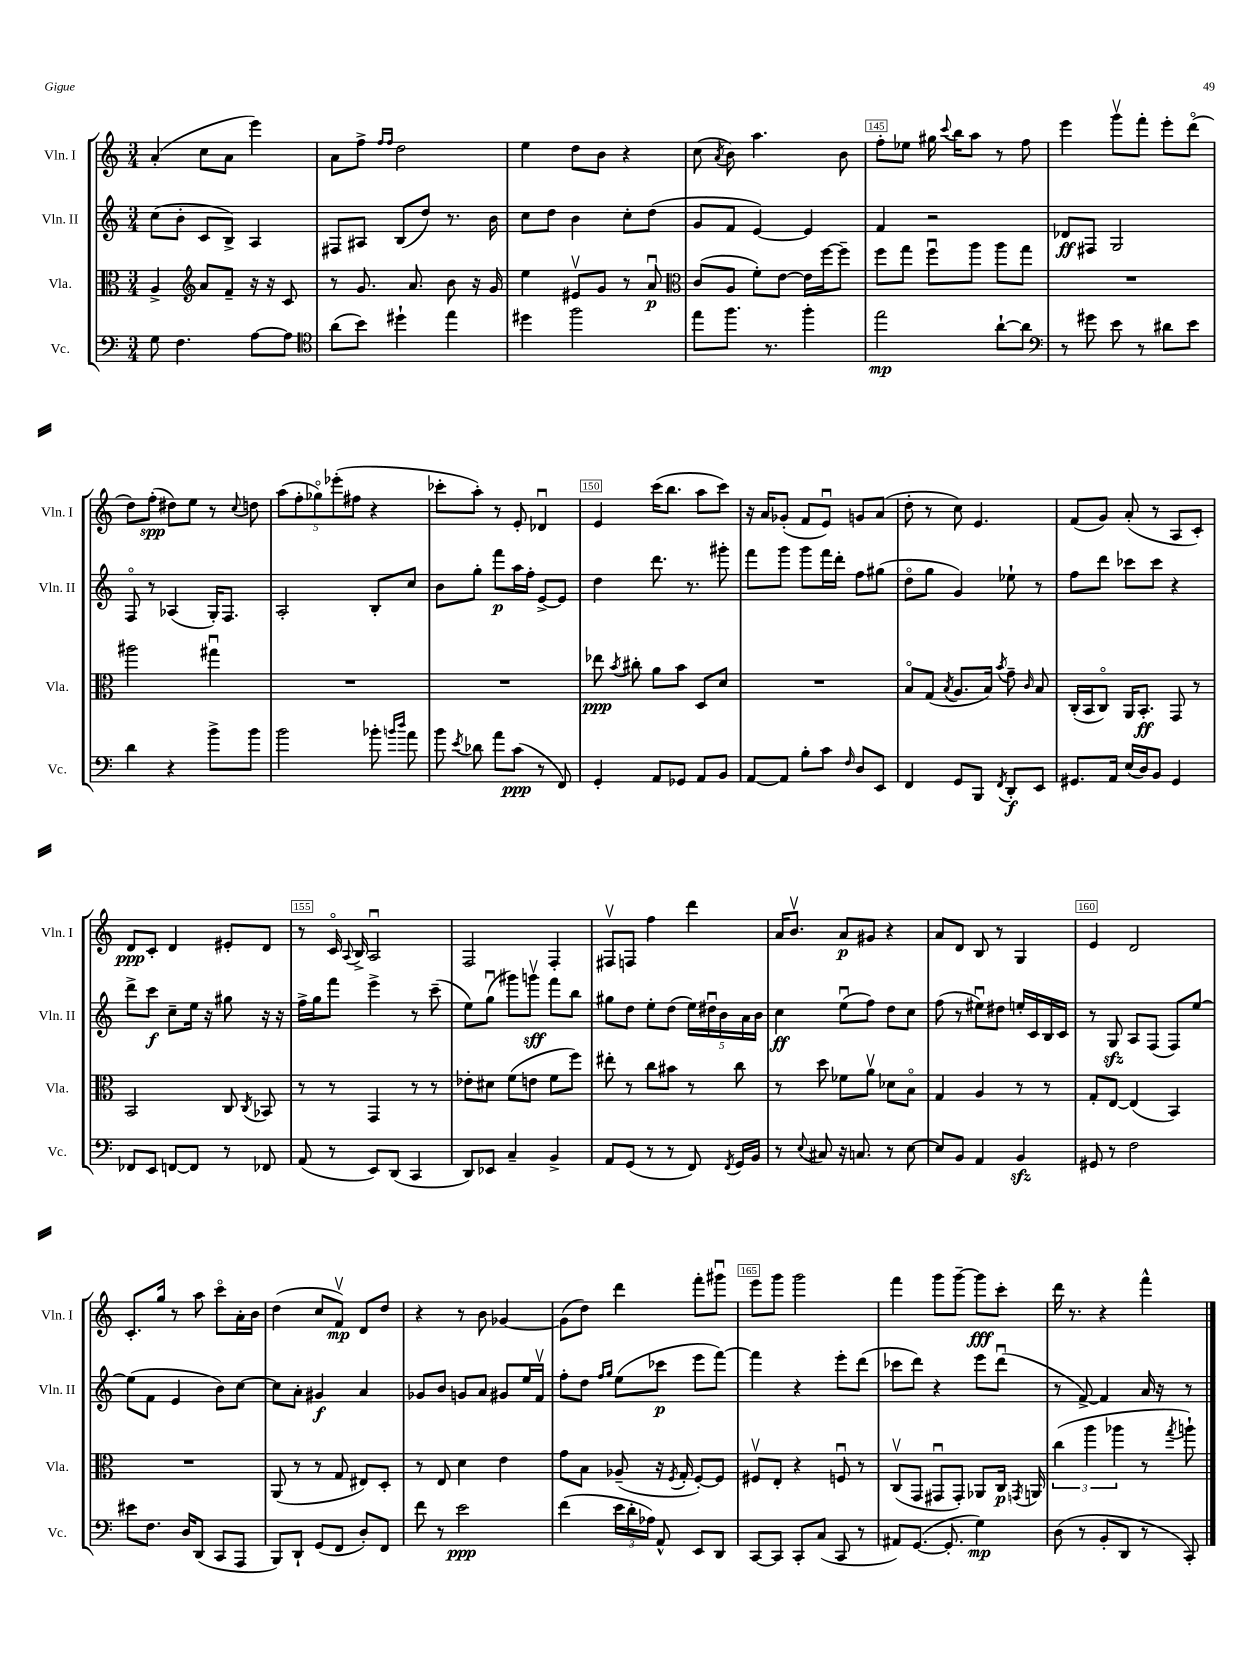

**kern	**dynam	**kern	**dynam	**kern	**dynam	**kern	**dynam
*part4	*part4	*part3	*part3	*part2	*part2	*part1	*part1
*staff4	*staff4	*staff3	*staff3	*staff2	*staff2	*staff1	*staff1
*I"Vc.	*	*I"Vla.	*	*I"Vln. II	*	*I"Vln. I	*
*I'Vc.	*	*I'Vla.	*	*I'Vln. II	*	*I'Vln. I	*
*clefF4	*	*clefC3	*	*clefG2	*	*clefG2	*
*k[]	*	*k[]	*	*k[]	*	*k[]	*
*M3/4	*	*M3/4	*	*M3/4	*	*M3/4	*
=141	=141	=141	=141	=141	=141	=141	=141
8G\	.	4A^/	.	(8cc\L	.	(4a'/	.
4.F\	.	.	.	8b'\J	.	.	.
*	*	*clefG2	*	*	*	*	*
.	.	8a/L	.	8c/L	.	8cc\L	.
.	.	8f~/J	.	8B^/J)	.	8a\J	.
[8A\L	.	16r	.	4A/	.	4eee\)	.
.	.	16r	.	.	.	.	.
8A\J]	.	8c/	.	.	.	.	.
=142	=142	=142	=142	=142	=142	=142	=142
*clefC4	*	*	*	*	*	*	*
(8a\L	.	8r	.	8F#X/L	.	8a\L	.
8b\J)	.	8.g/	.	8A#X/J	.	8ff^\J	.
.	.	.	.	.	.	16qqff/LL	.
.	.	.	.	.	.	16qqff/JJ	.
4dd#X`\	.	.	.	(8B/L	.	2dd\	.
.	.	8.a/	.	.	.	.	.
.	.	.	.	8dd/J)	.	.	.
4ee\	.	8b\	.	8.r	.	.	.
.	.	16r	.	.	.	.	.
.	.	16g/	.	16b\	.	.	.
=143	=143	=143	=143	=143	=143	=143	=143
4dd#X\	.	4ee\	.	8cc\L	.	4ee\	.
.	.	.	.	8dd\J	.	.	.
2ff\	.	8e#Xv/L	.	4b\	.	8dd\L	.
.	.	8g/J	.	.	.	8b\J	.
.	.	8r	.	8cc'\L	.	4r	.
.	.	8au/	p	(8dd\J	.	.	.
=144	=144	=144	=144	=144	=144	=144	=144
*	*	*clefC3	*	*	*	*	*
8ee\L	.	(8c/L	.	8g/L	.	(8cc\	.
.	.	.	.	.	.	8qa/	.
8.ff\J	.	8A/J	.	8f/J	.	8b\)	.
.	.	8f'\L)	.	[4e/)	.	4.aa\	.
8.r	.	.	.	.	.	.	.
.	.	[8e\J	.	.	.	.	.
4ff'\	.	16e\LL]	.	4e/]	.	.	.
.	.	[16ff\J	.	.	.	.	.
.	.	8ff~\J]	.	.	.	8b\	.
=145	=145	=145	=145	=145	=145	=145	=145
2ee\	mp	8ff\L	.	4f/	.	8ff'\L	.
.	.	8gg\J	.	.	.	8ee-X\J	.
.	.	8ffu\L	.	2r	.	16gg#X\	.
.	.	.	.	.	.	8qqccc/	.
.	.	.	.	.	.	16bb\KL	.
.	.	8aa\J	.	.	.	8aa\J	.
[8a`\L	.	8aa\L	.	.	.	8r	.
8a\J]	.	8gg\J	.	.	.	8ff\	.
=146	=146	=146	=146	=146	=146	=146	=146
*clefF4	*	*	*	*	*	*	*
8r	.	2.r	.	8d-X/L	ff	4eee\	.
8g#X\	.	.	.	8F#X/J	.	.	.
8e\	.	.	.	2G/	.	8gggv\L	.
8r	.	.	.	.	.	8fff'\J	.
8d#X\L	.	.	.	.	.	8eee'\L	.
8e\J	.	.	.	.	.	(8ddd\J	.
!!LO:LB:g=z
=147	=147	=147	=147	=147	=147	=147	=147
4d\	.	2aa#X\	.	8F/	.	8dd\L)	.
.	.	.	.	8r	.	(8ff'\J	spp
4r	.	.	.	(4A-X/	.	8dd#X\L)	.
.	.	.	.	.	.	8ee\J	.
8b^\L	.	4gg#Xu\	.	16G'/KL)	.	8r	.
.	.	.	.	8.F/J	.	.	.
.	.	.	.	.	.	8qqcc/	.
8b\J	.	.	.	.	.	8ddn\	.
=148	=148	=148	=148	=148	=148	=148	=148
2b\	.	2.r	.	2A'/	.	(10aa\L	.
.	.	.	.	.	.	10ff'\	.
.	.	.	.	.	.	10gg-X\)	.
.	.	.	.	.	.	(10eee-X'\	.
.	.	.	.	.	.	10ff#X\J	.
8b-X'\	.	.	.	8B'/L	.	4r	.
16qqbn/LL	.	.	.	.	.	.	.
16qqdd/JJ	.	.	.	.	.	.	.
8a\	.	.	.	8cc/J	.	.	.
=149	=149	=149	=149	=149	=149	=149	=149
8b\	.	2.r	.	8b\L	.	8ccc-X'\L	.
8qe/	.	.	.	.	.	.	.
8d-X\	.	.	.	8gg'\J	.	8aa'\J)	.
8a\L	.	.	.	8fff\L	p	8r	.
(8c\J	ppp	.	.	16aa\L	.	8e'/	.
.	.	.	.	16ff'\JJ	.	.	.
8r	.	.	.	[8e^/L	.	4d-Xu/	.
8FF/)	.	.	.	8e/J]	.	.	.
=150	=150	=150	=150	=150	=150	=150	=150
4GG'/	.	8ee-X\	ppp	4dd\	.	4e/	.
.	.	8qb/	.	.	.	.	.
.	.	8cc#X'\	.	.	.	.	.
8AA/L	.	8a\L	.	8.ddd\	.	(16ccc\KL	.
.	.	.	.	.	.	8.bb\J	.
8GG-X/J	.	8b\J	.	.	.	.	.
.	.	.	.	8.r	.	.	.
8AA/L	.	8D/L	.	.	.	8aa\L	.
8BB/J	.	8d/J	.	8ggg#X'\	.	8ccc\J)	.
=151	=151	=151	=151	=151	=151	=151	=151
[8AA/L	.	2.r	.	8fff\L	.	16r	.
.	.	.	.	.	.	16a/KL	.
8AA/J]	.	.	.	8ggg\J	.	(8g-X'/J	.
8B'\L	.	.	.	8ggg\L	.	8f/L	.
8c\J	.	.	.	16fff\L	.	8eu/J)	.
.	.	.	.	16ddd'\JJ	.	.	.
16qqF/	.	.	.	.	.	.	.
8D/L	.	.	.	8ff\L	.	8gn/L	.
8EE/J	.	.	.	(8gg#X\J	.	(8a/J	.
=152	=152	=152	=152	=152	=152	=152	=152
4FF/	.	8B/L	.	8dd\L	.	8dd'\	.
.	.	(8G/J	.	8gg\J	.	8r	.
.	.	8qB/	.	.	.	.	.
8GG/L	.	8.A/L	.	4g/)	.	8cc\)	.
8BBB/J	.	.	.	.	.	4.e/	.
.	.	16B/Jk)	.	.	.	.	.
8qFF/	.	8qb/	.	.	.	.	.
8DD'/L	f	8g~\	.	8ee-X`\	.	.	.
.	.	16qqc/	.	.	.	.	.
8EE/J	.	8B/	.	8r	.	.	.
=153	=153	=153	=153	=153	=153	=153	=153
8.GG#X/L	.	(16C'/LL	.	8ff\L	.	(8f/L	.
.	.	16BB/J	.	.	.	.	.
.	.	8C/J)	.	8ddd\J	.	8g/J)	.
16AA/Jk	.	.	.	.	.	.	.
(16E/LL	.	16AA/KL	.	8ccc-X\L	.	(8a'/	.
16D/J)	.	8.BB'/J	ff	.	.	.	.
8BB/J	.	.	.	8ccc-\J	.	8r	.
4GG#/	.	8GG/	.	4r	.	8A/L	.
.	.	8r	.	.	.	8c'/J)	.
!!LO:LB:g=z
=154	=154	=154	=154	=154	=154	=154	=154
8FF-X/L	.	2BB/	.	8ddd^\L	.	8d/L	ppp
8EE/J	.	.	.	8ccc\J	f	8c'/J	.
[8FFn/L	.	.	.	8cc~\L	.	4d/	.
8FF/J]	.	.	.	16ee\Jk	.	.	.
.	.	.	.	16r	.	.	.
8r	.	8C/	.	8gg#X\	.	8e#X'/L	.
.	.	8qC/	.	.	.	.	.
8FF-X/	.	8BB-X/	.	16r	.	8d/J	.
.	.	.	.	16r	.	.	.
=155	=155	=155	=155	=155	=155	=155	=155
(8AA/	.	8r	.	16ff^\LL	.	8r	.
.	.	.	.	16gg\J	.	.	.
8r	.	8r	.	8fff\J	.	16c/	.
.	.	.	.	.	.	8qqA/	.
.	.	.	.	.	.	16B^/	.
8EE/L)	.	4GG/	.	4eee^\	.	2Au/	.
(8DD/J	.	.	.	.	.	.	.
4CC/	.	8r	.	8r	.	.	.
.	.	8r	.	(8ccc~\	.	.	.
=156	=156	=156	=156	=156	=156	=156	=156
8DD/L)	.	8e-X'\L	.	8ee\L)	.	2F/	.
8EE-X/J	.	8d#X\J	.	(8ggu\J	.	.	.
4C~/	.	(8f\L	.	8ggg#X\L)	.	.	.
.	.	8en\J	.	8gggnv\J	sff	.	.
4BB^/	.	8f\L	.	8fff\L	.	4F'/	.
.	.	8ff\J)	.	8bb\J	.	.	.
=157	=157	=157	=157	=157	=157	=157	=157
8AA/L	.	8ee#X'\	.	8gg#X\L	.	8F#Xv/L	.
(8GG/J	.	8r	.	8dd\J	.	8Fn/J	.
8r	.	8cc\L	.	8ee'\L	.	4ff\	.
8r	.	8b#X\J	.	(8dd\J	.	.	.
8FF/)	.	8r	.	20ee\LL)	.	4ddd\	.
.	.	.	.	20dd#Xu\	.	.	.
.	.	.	.	20b\	.	.	.
8qFF/	.	.	.	.	.	.	.
16GG/LL	.	8cc\	.	.	.	.	.
.	.	.	.	20a\	.	.	.
16BB/JJ	.	.	.	.	.	.	.
.	.	.	.	20b\JJ	.	.	.
=158	=158	=158	=158	=158	=158	=158	=158
8r	.	8r	.	4cc\	ff	16a/KL	.
.	.	.	.	.	.	8.bv/J	.
8qqE/	.	.	.	.	.	.	.
8C#X/	.	8dd\	.	.	.	.	.
16r	.	8f-X\L	.	(8eeu\L	.	8a/L	p
8.Cn/	.	.	.	.	.	.	.
.	.	8av\J	.	8ff\J)	.	8g#X/J	.
8r	.	8d-X\L	.	8dd\L	.	4r	.
[8E\	.	8B\J	.	8cc\J	.	.	.
=159	=159	=159	=159	=159	=159	=159	=159
8E/L]	.	4G/	.	(8ff\	.	8a/L	.
8BB/J	.	.	.	8r	.	8d/J	.
4AA/	.	4A/	.	8ee#Xu\L)	.	8B/	.
.	.	.	.	8dd#X\J	.	8r	.
4BBzz/	.	8r	.	16een'/LL	.	4G/	.
.	.	.	.	16c/	.	.	.
.	.	8r	.	16B/	.	.	.
.	.	.	.	16c/JJ	.	.	.
=160	=160	=160	=160	=160	=160	=160	=160
8GG#X/	.	8G'/L	.	8r	.	4e/	.
8r	.	[8E/J	.	8Gzz/	.	.	.
2F\	.	(4E/]	.	8A/L	.	2d/	.
.	.	.	.	(8F/J	.	.	.
.	.	4BB/)	.	8F/L)	.	.	.
.	.	.	.	[8ee/J	.	.	.
!!LO:LB:g=z
=161	=161	=161	=161	=161	=161	=161	=161
8e#X\L	.	2.r	.	(8ee\L]	.	8.c'/L	.
8.F\J	.	.	.	8f\J	.	.	.
.	.	.	.	.	.	16gg/Jk	.
.	.	.	.	4e/	.	8r	.
16D/KL	.	.	.	.	.	.	.
(8DD/J	.	.	.	.	.	8aa\	.
8CC/L	.	.	.	8b\L)	.	8ccc\L	.
8AAA/J	.	.	.	[8cc\J	.	16a'\L	.
.	.	.	.	.	.	16b\JJ	.
=162	=162	=162	=162	=162	=162	=162	=162
8BBB/L)	.	(8AA/	.	8cc\L]	.	(4dd\	.
8DD`/J	.	8r	.	8a'\J	.	.	.
(8GG/L	.	8r	.	4g#X/	f	8cc/L	.
8FF/J	.	8G/	.	.	.	8fv/J)	mp
8D'/L)	.	8E#X/L)	.	4a/	.	8d/L	.
8FF/J	.	8D'/J	.	.	.	8dd/J	.
=163	=163	=163	=163	=163	=163	=163	=163
8f\	.	8r	.	8g-X/L	.	4r	.
8r	.	8E/	.	8b/J	.	.	.
2e\	ppp	4d\	.	8gn/L	.	8r	.
.	.	.	.	8a/J	.	8b\	.
.	.	4e\	.	8g#X/L	.	[4g-X/	.
.	.	.	.	16ee/L	.	.	.
.	.	.	.	16fv/JJ	.	.	.
=164	=164	=164	=164	=164	=164	=164	=164
(4f\	.	8g\L	.	8ff'\L	.	(8g-\L]	.
.	.	8B\J	.	8dd\J	.	8dd\J)	.
.	.	.	.	16qqff/LL	.	.	.
.	.	.	.	16qqgg/JJ	.	.	.
24e\LL	.	(8A-X~/	.	(8ee\L	.	4ddd\	.
24d'\	.	.	.	.	.	.	.
24A-X\JJ)	.	.	.	.	.	.	.
8AA^^/	.	16r	.	8ccc-X\J	p	.	.
.	.	8qF/	.	.	.	.	.
.	.	16G'/	.	.	.	.	.
8EE/L	.	[8F'/L)	.	8eee\L	.	8fff'\L	.
8DD/J	.	8F/J]	.	[8fff\J)	.	8ggg#Xu\J	.
=165	=165	=165	=165	=165	=165	=165	=165
[8CC/L	.	8F#Xv/L	.	4fff\]	.	8eee\L	.
8CC/J]	.	8E'/J	.	.	.	8ggg\J	.
8CC'/L	.	4r	.	4r	.	2ggg\	.
(8C/J	.	.	.	.	.	.	.
8CC/	.	8Fnu/	.	8eee'\L	.	.	.
8r	.	8r	.	(8ddd\J	.	.	.
=166	=166	=166	=166	=166	=166	=166	=166
8AA#X/L)	.	(8Cv/L	.	8ccc-X\L	.	4fff\	.
([8.GG/J	.	8GG/J	.	8ddd\J)	.	.	.
.	.	8GG#Xu/L	.	4r	.	8ggg\L	.
8.GG'/]	.	.	.	.	.	.	.
.	.	8GG#'/J)	.	.	.	[8ggg~\J	.
4G\)	mp	8AA-X/L	.	8eee\L	.	8ggg\L]	fff
.	.	16C/Jk	p	(8dddu\J	.	8ccc'\J	.
.	.	8qGGn/	.	.	.	.	.
.	.	16AAn/	.	.	.	.	.
=167	=167	=167	=167	=167	=167	=167	=167
(8D\	.	(6cc\	.	8r	.	16ddd\	.
.	.	.	.	.	.	8.r	.
8r	.	.	.	[8f^/)	.	.	.
.	.	6aa\	.	.	.	.	.
8BB'/L	.	.	.	4f/]	.	4r	.
.	.	6aa-X\	.	.	.	.	.
8DD/J	.	.	.	.	.	.	.
8r	.	8r	.	16a/	.	4fff^^\	.
.	.	.	.	16r	.	.	.
.	.	8qgg/	.	.	.	.	.
8CC'/)	.	8aan`\)	.	8r	.	.	.
==	==	==	==	==	==	==	==
*-	*-	*-	*-	*-	*-	*-	*-
